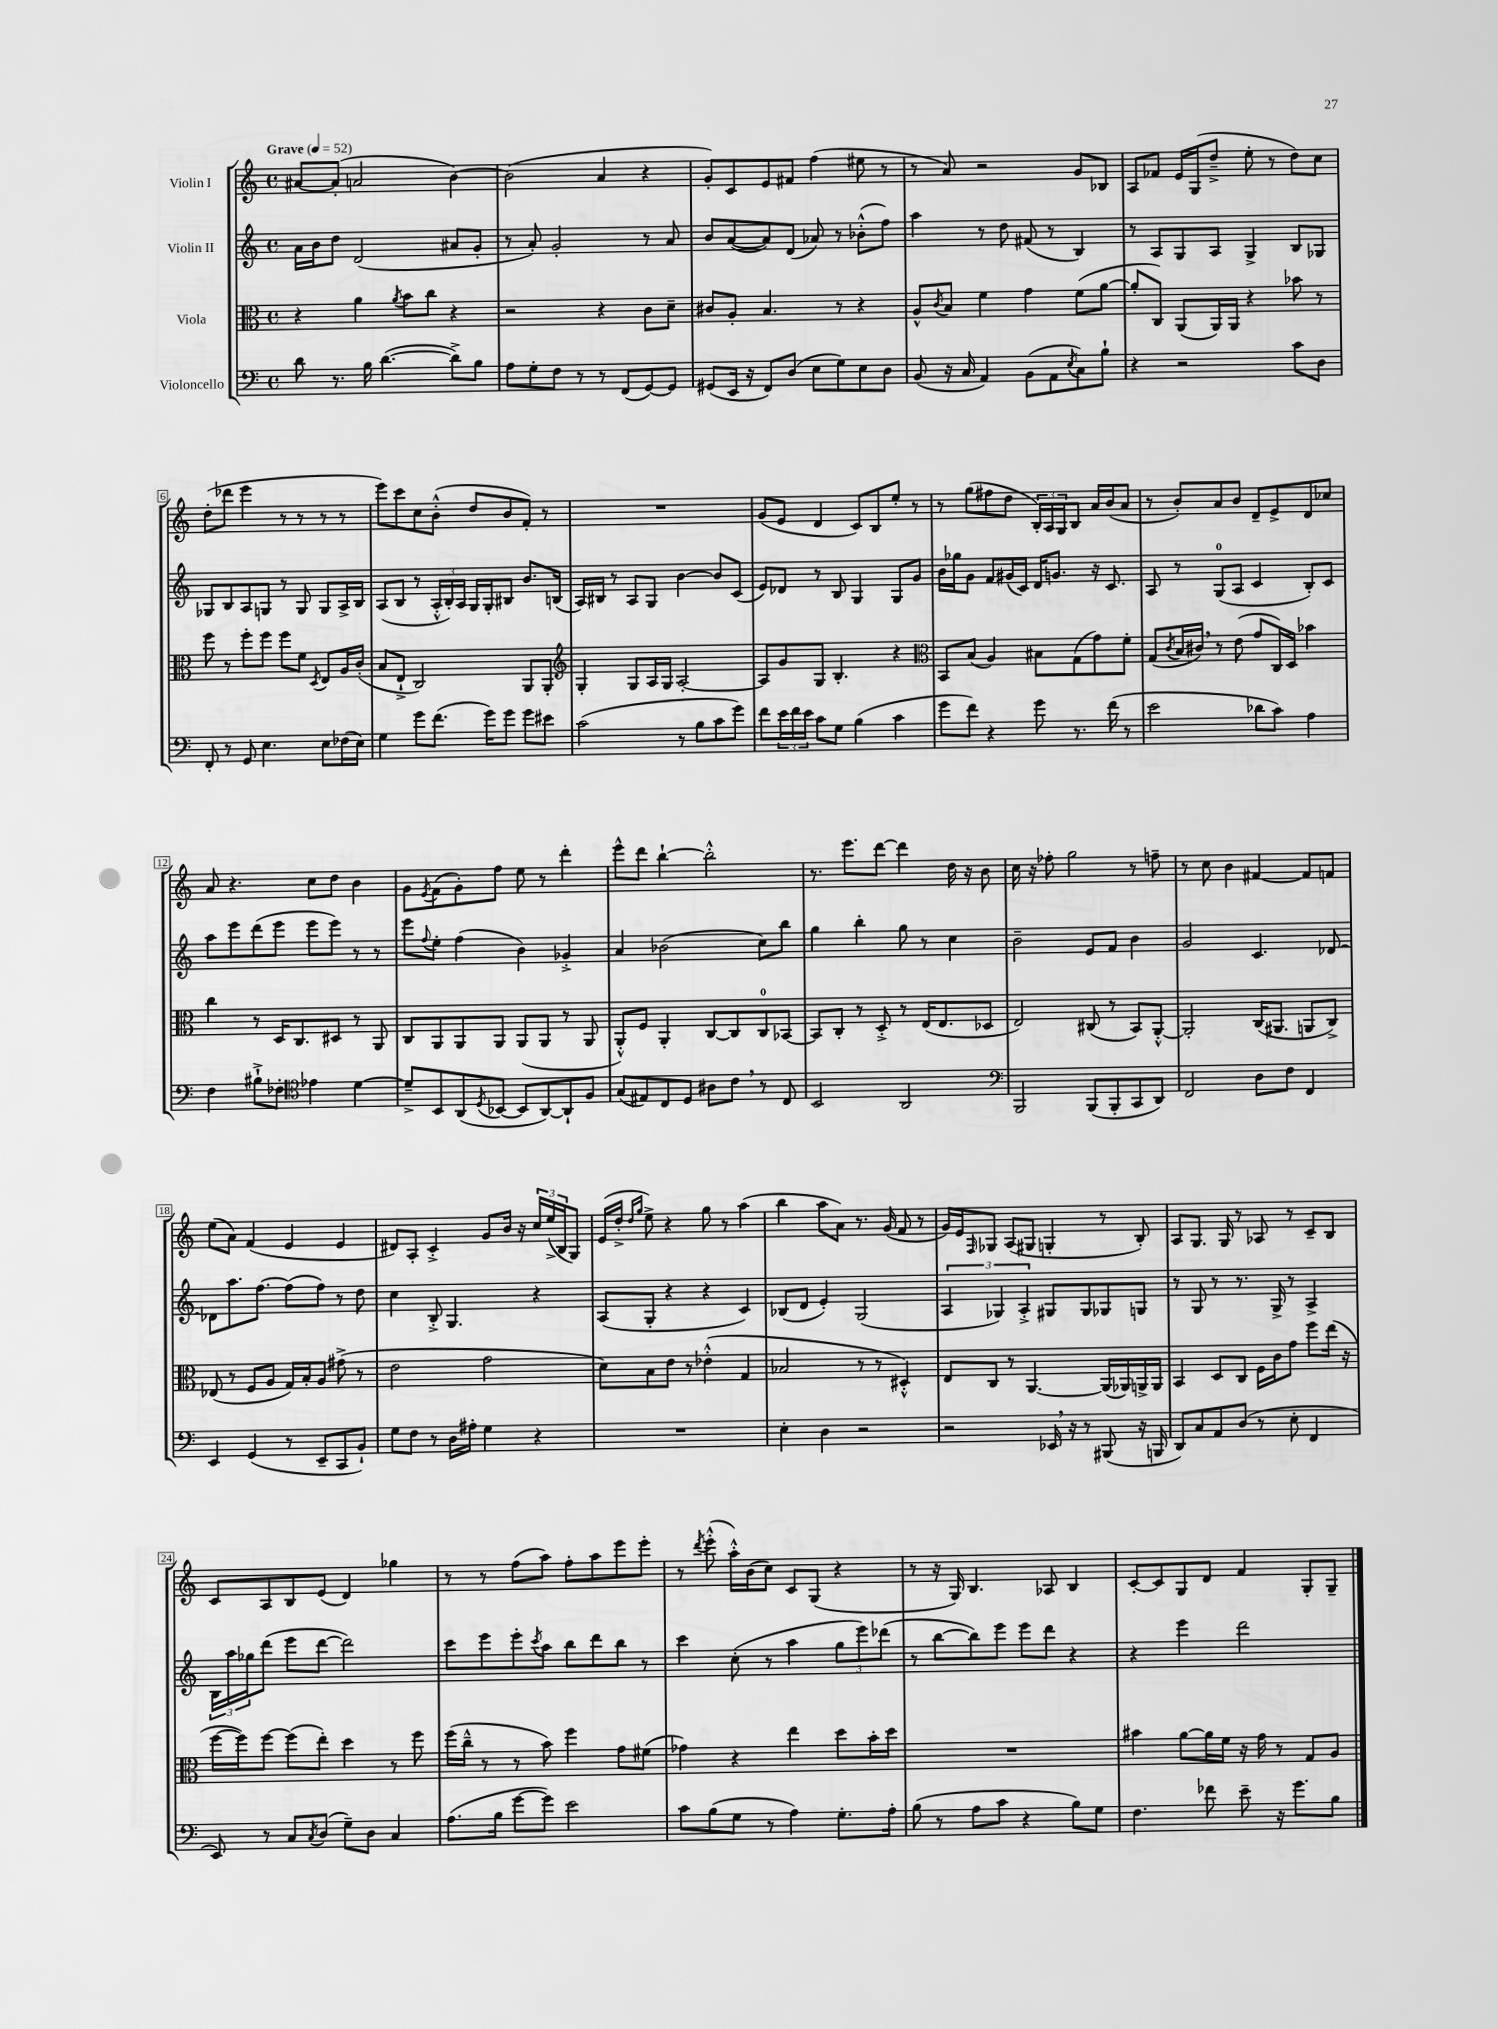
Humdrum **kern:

**kern	**kern	**kern	**kern
*staff4	*staff3	*staff2	*staff1
*clefF4	*clefC3	*clefG2	*clefG2
*k[]	*k[]	*k[]	*k[]
*M4/4	*M4/4	*M4/4	*M4/4
*met(c)	*met(c)	*met(c)	*met(c)
*MM52	*MM52	*MM52	*MM52
8d	4r	16a	[8a#
.	.	16b	.
8.r	.	8dd	(8a#']
.	4a	(2d	2a
16B	.	.	.
([4.d	.	.	.
.	8qa	.	.
.	8b	.	.
.	8cc	.	.
8d^])	4r	8a#	[4b)
8B	.	8g'	.
=	=	=	=
8A	2r	8r	(2b]
8G'	.	8a')	.
8F	.	2g'	.
8r	.	.	.
8r	4r	.	4a
(8FF	.	.	.
[8GG)	8c	8r	4r
8GG]	8d~	8a	.
=	=	=	=
(8GG#	8c#	8b	8g')
16EE	8A'	([8a	8c
16r	.	.	.
8FF)	4.B	8a])	8e
(8D	.	(8d	8f#
8E	.	8a-)	(4ff
8G)	8r	8r	.
8E	4r	(8b-'^^	8ee#
8D	.	8ff)	8r
=	=	=	=
(8BB	8A^^	4aa	8r
.	8qc	.	.
16r	8B	.	8a)
16C	.	.	.
4AA)	4f	8r	2r
.	.	8dd	.
(8BB	4g	(8f#	.
8AA	.	8r	.
8qE	.	.	.
8C)	(8f	4B)	8g
8B`	[8a	.	8B-
=	=	=	=
4r	8a']	8r	8A
.	8C)	8A	8f-
2r	(8AA	8G	16e
.	.	.	(16G
.	16AA)	8A	8dd~^
.	16AA	.	.
.	4r	4G^	8ee'
.	.	.	8r
8c	8b-	8B	8dd)
8D	8r	8G-	8cc
=	=	=	=
8FF'	8ff	8G-	(8dd'
8r	8r	8B	8ddd-
8GG	8ff'	8A	4eee
4.E	8ff	8G	.
.	8ff	8r	8r
.	8f	8G	8r
.	8qD	.	.
8E	8E	8G	8r
(16F-	16A	16A^	8r
16E)	(16c'	16B	.
=	=	=	=
4G	8B	(8A	8eee)
.	8E`^	8B	8ccc
8g	2C)	8r	8cc
(8.f	.	24A'^^	(8b'^^
.	.	24B')	.
.	.	24A	.
.	.	16G	8dd
16g)	.	16G'	.
8g	.	8B#	8b
8g	8AA	8.b	8f')
8e#	8AA'	.	8r
.	.	(16B	.
=	=	=	=
*	*clefG2	*	*
(2c	4G'	16A)	1r
.	.	16B#	.
.	.	8r	.
.	8G	8A	.
.	16A	8G	.
.	16G	.	.
8r	[2A'	[4b	.
8B	.	.	.
8c	.	8b]	.
8g)	.	(8c	.
=	=	=	=
8f	8A]	8e)	(8g
24e	8g	8d-	8e
24f	.	.	.
24e	.	.	.
8c	8G	8r	4d
8G	4.B'	8B	.
(4B	.	4G	8c)
.	.	.	8B
4c	4r	8G	8ee'
.	.	8g	8r
=	=	=	=
*	*clefC3	*	*
8g	8BB	16b	8r
.	.	16gg-	.
8f)	(8B	8g	(8gg
4r	4A)	8f	8ff#
.	.	(16g#	8dd
.	.	16c)	.
8g	8B#	16d	24B')
.	.	.	24A
.	.	8.g	.
.	.	.	24G
8.r	(8G	.	8B
.	8g)	16r	16a
(16f	.	8.c	(16b
8r	8f'	.	8a
=	=	=	=
2e	(8G	8A	8r
.	8qc	.	.
.	16B	8r	8b')
.	16c#)	.	.
.	8r	(8G	8a
.	(8e	8A	8b
8d-	8g	4c	8d~
8c)	16C)	.	8e^
.	16D	.	.
4A	4b-	8B')	8d
.	.	8c	8cc-
=	=	=	=
4F	4cc	8aa	8a
.	.	8eee	4.r
8B#`^	8r	(8ddd	.
8F-'	16D	8eee	.
.	8.C	.	.
*clefC4	*	*	*
4e-	.	8eee	8cc
.	8D#	8eee)	8dd
[4d	8r	8r	4b
.	8AA	8r	.
=	=	=	=
8d~^]	8C	8eee	8g
.	.	8qqff	8qe
8BB	8AA	8ee'	(8f
(8AA	8AA	(4ff	8g')
8qD	.	.	.
[8BB-	8AA	.	8ff
8BB-]	(8AA	4b)	8ee
[8AA)	8AA	.	8r
8AA`]	8r	4g-'^	4ddd'
8F	8AA	.	.
=	=	=	=
(8G	8AA'^^)	4a	8eee^^
8E#)	8F	.	8ddd
8C	4AA'	(2b-	[4bb`
8D	.	.	.
8A#	[8C	.	2bb'^^]
8c	8C]	.	.
8r	8C	8cc)	.
8C	[8BB-	8bb	.
=	=	=	=
2BB	8BB-]	4gg	8.r
.	8C'	.	.
.	.	.	8.eee
.	8r	4bb'	.
.	8D'^	.	[8ddd
2AA	8r	8gg	4ddd]
.	(16E	8r	.
.	8.E	.	.
.	.	4cc	16dd
.	.	.	16r
.	8D-	.	8b
=	=	=	=
*clefF4	*	*	*
2BBB	2E)	2b~	16cc
.	.	.	16r
.	.	.	8ff-'
.	.	.	2gg
(8BBB	(8C#	8e	.
8BBB'	8r	8f	.
8CC	8BB)	4b	8r
8DD)	[8AA'^^	.	8ff~
=	=	=	=
2FF	2AA']	2g	8r
.	.	.	8cc
.	.	.	4b
8D	(16C	4.c	[4f#
.	8.AA#	.	.
8F	.	.	.
4FF	8AA	.	8f#]
.	8C^)	[8d-	8f
=	=	=	=
4EE	(8E-	8d-]	(8ee
.	8r	8.aa	8a)
(4GG	8F	.	(4f
.	.	[8.ff	.
.	8A	.	.
8r	16G)	(8ff]	4e
.	16B'	.	.
8EE~	8A	8ff)	.
8CC	(8g#^	8r	4e
8BB`)	8r	8dd	.
=	=	=	=
8G	2e	4cc	8d#)
8F	.	.	8A'
8r	.	8B'^	4c'^
16D	.	4.G	.
16A#'	.	.	.
4G	2g	.	8g
.	.	.	16b
.	.	.	16r
4r	.	4r	24cc
.	.	.	(24ee^
.	.	.	24B
.	.	.	8G)
=	=	=	=
1r	8d)	(8A	(16e
.	.	.	16dd'^
.	.	.	16qqdd
.	.	.	16qqgg
.	8B	8G'	8ee^)
.	8e	4r	4r
.	8r	.	.
.	(4e-'^^	4r	8gg
.	.	.	8r
.	4G	4c)	(4aa
=	=	=	=
4E'	2B-	(8B-	4bb
.	.	8d	.
4D	.	4e')	8aa
.	.	.	8a)
2r	8r	(2G	8.r
.	8r	.	.
.	.	.	(16g
.	4D#'^^)	.	8f
.	.	.	8r
=	=	=	=
2r	8E	6A	16g)
.	.	.	16e
.	.	.	16qqF
.	8C	.	8G-
.	.	6G-)	.
.	8r	.	(8A
.	.	6A'^	.
.	[4.AA	.	8G#
16EE-	.	8G#	4G'
16r	.	.	.
8r	.	8G#	.
(8BBB#	(16AA]	8G-	8r
.	16AA-)	.	.
16r	16AA^	8G	8B')
16BBB	16AA	.	.
=	=	=	=
8DD)	4BB	8r	8A
8C	.	8G	8.G
8AA	8D	8r	.
.	.	.	16G
(8D	8C	8.r	8r
8r	16F	.	8A-
.	16c	16G^	.
8E'	8g	8r	8r
4FF	8ff	4A^	8c~
.	(16ee	.	8B
.	16r	.	.
=	=	=	=
8EE)	[16ff	24B	8c
.	.	24aa	.
.	16ff])	.	.
.	.	24gg-	.
8r	[8ff	(8ddd	8A
8C	(8ff]	8eee	8B
8qC	.	.	.
(8D	8ee')	[8ddd	(8e
8G~)	4dd	2ddd])	4d)
8D	.	.	.
4C	8r	.	4gg-
.	8ff	.	.
=	=	=	=
(8.A	(16ff	8ccc	8r
.	16cc~^^	.	.
.	8r	8eee	8r
16B	.	.	.
[8g	8r	8eee'	(8ff
.	.	8qccc	.
8g])	8b)	8aa	8aa)
2e	4ff	8bb	8ff'
.	.	8ddd	8aa
.	8g	8bb	8eee
.	(8f#	8r	8eee'
=	=	=	=
8c	4g-)	4ccc	8r
.	.	.	8qddd
(8B	.	.	(8eee'^^
8G	4r	(8cc'	16aa'^^)
.	.	.	(16b
8r	.	8r	8cc)
4A)	4ee	4aa	8c
.	.	.	(8G
8.G'	8dd	12gg	4r
.	.	12eee)	.
.	16b'	.	.
.	.	(12ddd-	.
16A'	16dd	.	.
=	=	=	=
(8B	1r	8r	8r
8r	.	[8bb	16r
.	.	.	16G)
8A	.	8bb])	4.B
8c	.	8eee	.
4r	.	8eee	.
.	.	8ddd	8A-
8B)	.	4r	4B
8G	.	.	.
=	=	=	=
4.F	4b#	4r	[8c'
.	.	.	8c]
.	[8a	4eee	8G
8f-	16a]	.	8d
.	16f	.	.
8e~	16r	2ddd	4f
.	16g	.	.
16r	8r	.	.
8.g	.	.	.
.	8G	.	8G'
8B	8A	.	8G~
==	==	==	==
*-	*-	*-	*-
